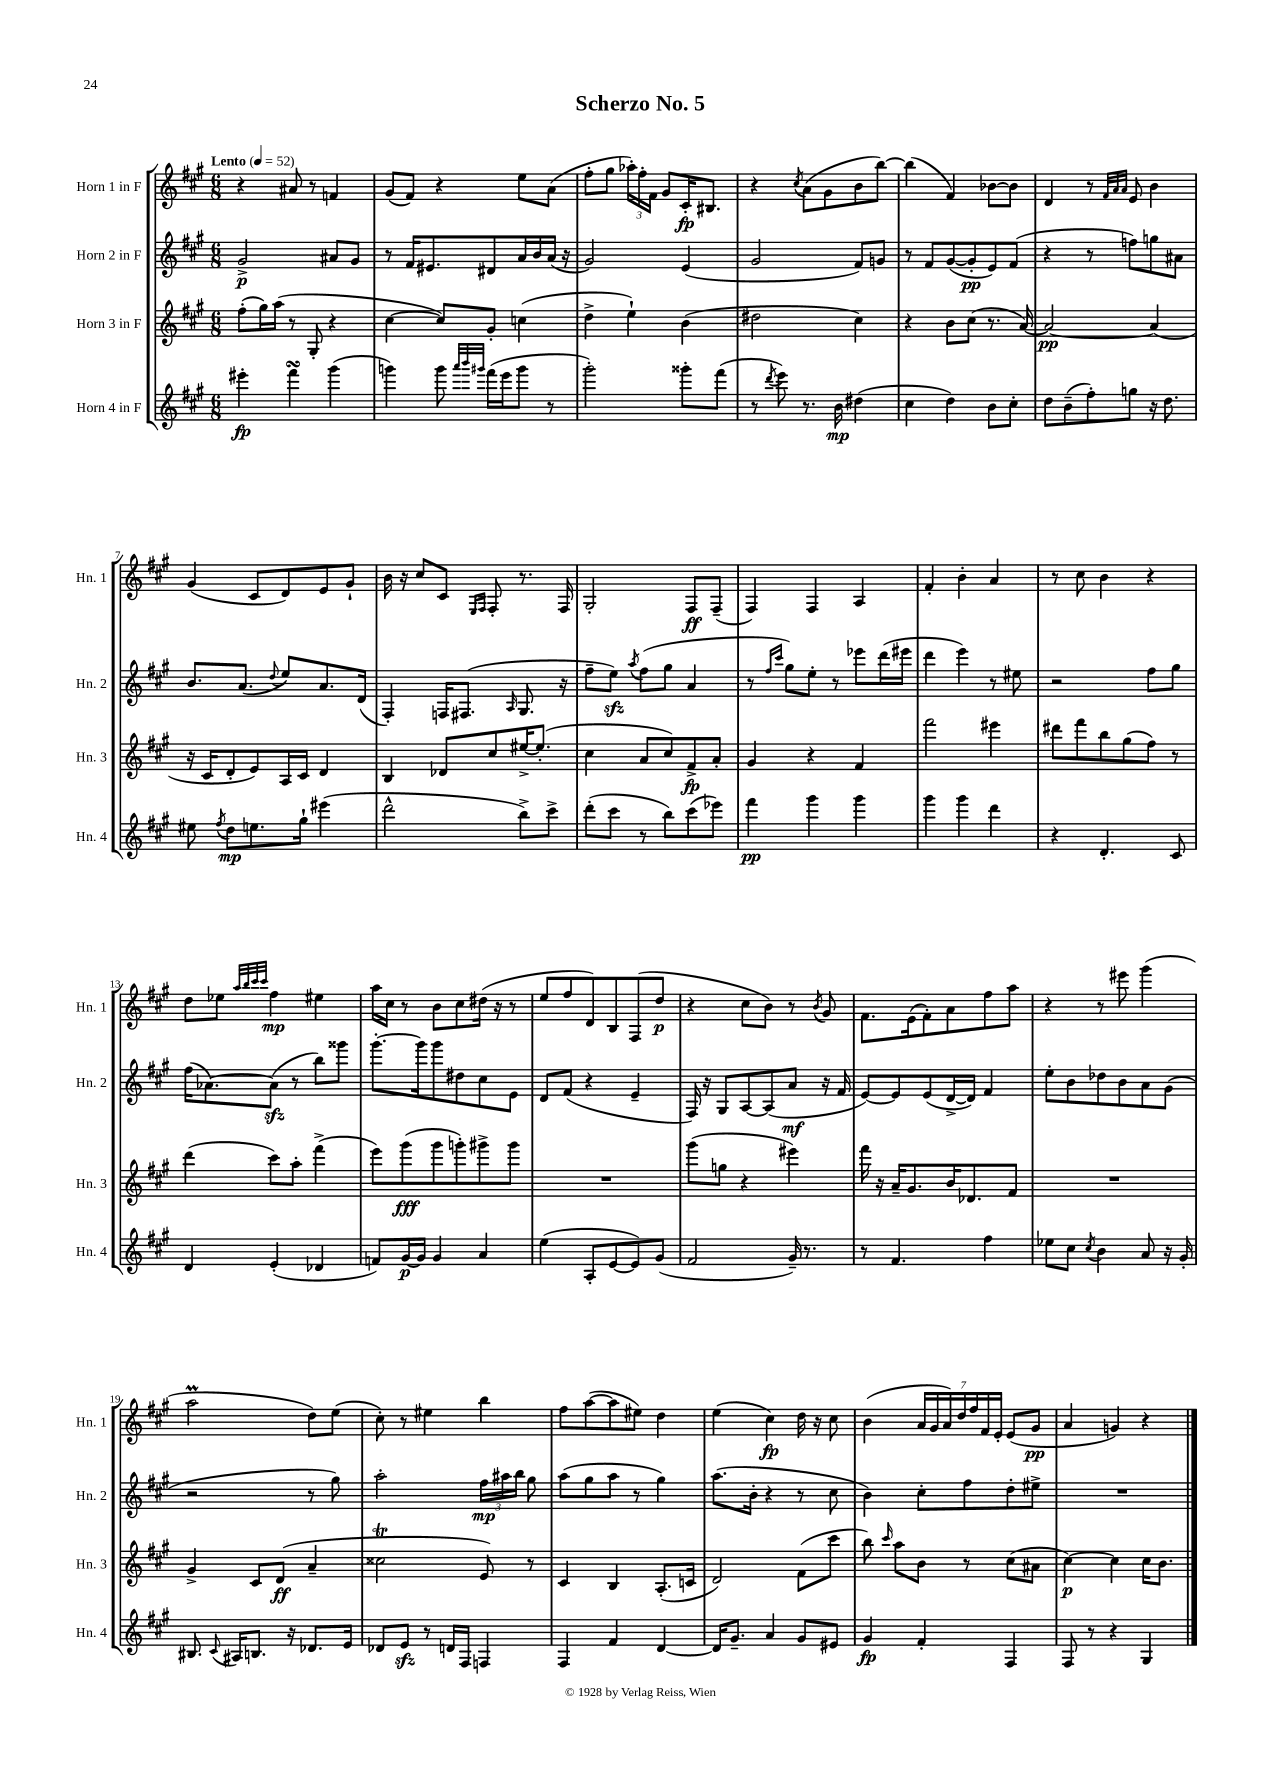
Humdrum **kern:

**kern	**kern	**kern	**kern
*staff4	*staff3	*staff2	*staff1
*clefG2	*clefG2	*clefG2	*clefG2
*k[f#c#g#]	*k[f#c#g#]	*k[f#c#g#]	*k[f#c#g#]
*M6/8	*M6/8	*M6/8	*M6/8
*MM52	*MM52	*MM52	*MM52
4eee#'\	(8ff#'\L	2g#^/	4r
.	16gg#\L)	.	.
.	(16aa\JJ	.	.
4fff#\	8r	.	8a#/
.	8G#'/	.	8r
(4ggg#\	4r	8a#/L	4f/
.	.	8g#/J	.
=	=	=	=
4ggg\)	[4cc#\	8r	(8g#/L
.	.	16f#/LK	8f#/J)
.	.	8.e#/	.
8ggg\	8cc#/]L)	.	4r
32qqaaa/LLL	.	.	.
32qqbbb/	.	.	.
32qqggg#/JJJ	.	.	.
(16fff#\LL	8g#'/J	8d#/	.
16eee\J	.	.	.
8ggg#\J	(4cc\	16a/L	8ee\L
.	.	16b/	.
8r	.	(16a/JJ	(8a\J
.	.	16r	.
=	=	=	=
2ggg#'\)	4dd^\	2g#/)	8ff#'\L
.	.	.	8gg#\J
.	4ee`\)	.	24aa-'\LL)
.	.	.	24ff#'\
.	.	.	24f#\JJ
.	.	.	8g#/L
8ggg##'\L	(4b\	(4e/	16c#'/K
.	.	.	8.B#/J
(8fff#\J	.	.	.
=	=	=	=
8r	2dd#\	2g#/	4r
8qddd/	.	.	.
8eee\)	.	.	.
.	.	.	8qcc#/
8.r	.	.	(8a\L
.	.	.	8g#\
16b\	.	.	.
(4dd#\	4cc#\)	8f#/L)	8b\
.	.	8g/J	[8bb\J)
=	=	=	=
4cc#\	4r	8r	(4bb\]
.	.	8f#/L	.
4dd\)	8b\L	([8g#/	4f#/)
.	(8cc#\J	8g#'/]	.
8b\L	8.r	8e/)	[8b-\L
8cc#'\J	.	(8f#/J	8b-\]J
.	[16a/)	.	.
=	=	=	=
8dd\L	2a/_	4r	4d/
(8b~\	.	.	.
8ff#'\)	.	8r	8r
.	.	.	32qqf#/LLL
.	.	.	32qqa/
.	.	.	32qqa/JJJ
8gg\J	.	8ff\L)	8e/
16r	(4a/]	8gg\	4b\
8.dd\	.	.	.
.	.	8a#\J	.
=	=	=	=
8ee#\	16r	8.b/L	(4g#/
.	16c#/LK	.	.
8qff#/	.	.	.
8dd\L	8d'/	.	.
.	.	(8.a/J	.
8.ee\	8e/)	.	8c#/L
.	.	8qqdd/	.
.	16A/L	8ee/L)	8d/)
16gg#`\Jk	16c#/JJ	.	.
(4eee#\	4d/	8.a/	8e/
.	.	.	8g#`/J
.	.	(16d/Jk	.
=	=	=	=
2ddd^^\	4B/	4F#'/)	16b\
.	.	.	16r
.	.	.	8cc#/L
.	8d-/L	16F/LK	8c#/J
.	.	(8.F#/J	.
.	.	.	16qqE/LL
.	.	.	16qqF#/JJ
.	8cc#/	.	8F#'/
.	.	16qqA/	.
8bb^\L)	[16ee#^/K	8.G#/	8.r
.	(8.ee#'/]J	.	.
8ccc#^\J	.	.	.
.	.	16r	16F#/
=	=	=	=
(8ddd'\L	4cc#\	8ff#~\L	2G#'/
8ccc#\J	.	8ee\J)	.
.	.	8qaa/	.
8r	8a/L	(8ff#\L	.
8bb\L)	8cc#/)	8gg#\J	.
(8ccc#\	8f#^/	4a/	8F#/L
8eee-\J)	8a'/J	.	(8F#~/J
=	=	=	=
4fff#\	4g#/	8r	4F#/)
.	.	16qqff#/LL	.
.	.	16qqccc#/JJ	.
.	.	8gg#\L)	.
4ggg#\	4r	8ee'\J	4F#/
.	.	8r	.
4ggg#\	4f#/	8eee-\L	4A/
.	.	(16ddd\L	.
.	.	16eee#\JJ	.
=	=	=	=
4ggg#\	2fff#\	4ddd\	4f#'/
4ggg#\	.	4eee\)	4b'\
4ddd\	4eee#\	8r	4a/
.	.	8ee#\	.
=	=	=	=
4r	8ddd#\L	2r	8r
.	8fff#\	.	8cc#\
4.d'/	8bb\	.	4b\
.	(8gg#\	.	.
.	8ff#\J)	8ff#\L	4r
8c#/	8r	8gg#\J	.
=	=	=	=
4d/	(4ddd\	(16ff#\LK	8dd\L
.	.	[8.a-\)	.
.	.	.	8ee-\J
.	.	.	32qqaa/LLL
.	.	.	32qqbb/
.	.	.	32qqccc#/
.	.	.	32qqccc#/JJJ
(4e'/	8ccc#\L)	(8a-\]J	4ff#\
.	8aa'\J	8r	.
4d-/	(4fff#^\	8bb\L)	4ee#\
.	.	8ggg##\J	.
=	=	=	=
8f/L)	8eee\L)	[8.ggg#'\L	16aa\LL
.	.	.	16cc#\JJ
[16g#/L	(8ggg#\	.	8r
16g#/]JJ	.	16ggg#\]k	.
4g#/	8ggg#\	8ggg#\	8b\L
.	8ggg'\)	8dd#\	8cc#\
4a/	8ggg#^\	8cc#\	(16dd#\Jk
.	.	.	16r
.	8ggg#\J	8e\J	8r
=	=	=	=
(4ee\	2.r	8d/L	8ee/L
.	.	(8f#/J	8ff#/
8A'/L	.	4r	8d/)
[8e/	.	.	8B/
8e/])	.	4e~/	(8F#/
(8g#/J	.	.	8dd/J
=	=	=	=
2f#/	(8ggg#\L	16F#/)	4r
.	.	16r	.
.	8gg\J	8G#/L	.
.	4r	[8A/	8cc#\L
.	.	(8A/]	8b\J)
16g#~/)	4eee#\)	8a/J	8r
8.r	.	.	.
.	.	.	8qb/
.	.	16r	8g#/
.	.	16f#/	.
=	=	=	=
8r	16fff#\	[8e/L)	8.f#\L
.	16r	.	.
4.f#/	16a~/LK	8e/]	.
.	8.g#/	.	(16e\k
.	.	(8e/	8f#'\)
.	16b/K	[16d^/L	8a\
.	8.d-/	16d/]JJ)	.
4ff#\	.	4f#/	8ff#\
.	8f#/J	.	8aa\J
=	=	=	=
8ee-\L	2.r	8ee'\L	4r
8cc#\J	.	8b\	.
8qcc#/	.	.	.
4b\	.	8dd-\	8r
.	.	8b\	8eee#\
8a/	.	8a\	(4ggg#\
16r	.	(8g#\J	.
16g#'/	.	.	.
=	=	=	=
8.B#/	4g#^/	2r	2aa\
8qqc#/	.	.	.
16A#/LK	.	.	.
8.B/J	8c#/L	.	.
.	(8d/J	.	.
16r	.	.	.
8.d-/L	4a~/	8r	8dd\L)
.	.	8gg#\)	(8ee\J
16e/Jk	.	.	.
=	=	=	=
8d-/L	2cc##\	2aa'\	8cc#'\)
8e/J	.	.	8r
8r	.	.	4ee#\
16d/LL	.	.	.
16F#/JJ	.	.	.
4F/	8e/)	24ff#\LL	4bb\
.	.	24aa#\	.
.	.	24bb\JJ	.
.	8r	8gg#\	.
=	=	=	=
4F#/	4c#/	(8aa\L	8ff#\L
.	.	8gg#\	([8aa\
4f#/	4B/	8aa\J	8aa\]
.	.	8r	8ee#\J)
[4d/	(8.A'/L	4gg#\)	4dd\
.	16c/Jk	.	.
=	=	=	=
16d/]LK	2d/)	(8.aa\L	(4ee\
8.g#~/J	.	.	.
.	.	16b'\Jk	.
4a/	.	4r	4cc#\)
8g#/L	(8f#\L	8r	16dd\
.	.	.	16r
8e#/J	8ccc#\J	8cc#\	8cc#\
=	=	=	=
4g#/	8bb\)	4b\)	(4b\
.	16qqccc#/	.	.
.	8aa\L	.	.
4f#'/	8b\J	8cc#'\L	28a/LL
.	.	.	28g#/
.	.	.	28a/)
.	.	.	28dd/
.	8r	8ff#\	.
.	.	.	28ff#/
.	.	.	28f#/
.	.	.	28e'/JJ
4F#/	(8cc#\L	8dd'\	(8e/L
.	8a#\J	8ee#^\J	8g#/J
=	=	=	=
8F#/	[4cc#\)	2.r	4a/
8r	.	.	.
4r	4cc#\]	.	4g/)
4G#/	16cc#\LK	.	4r
.	8.b\J	.	.
==	==	==	==
*-	*-	*-	*-
